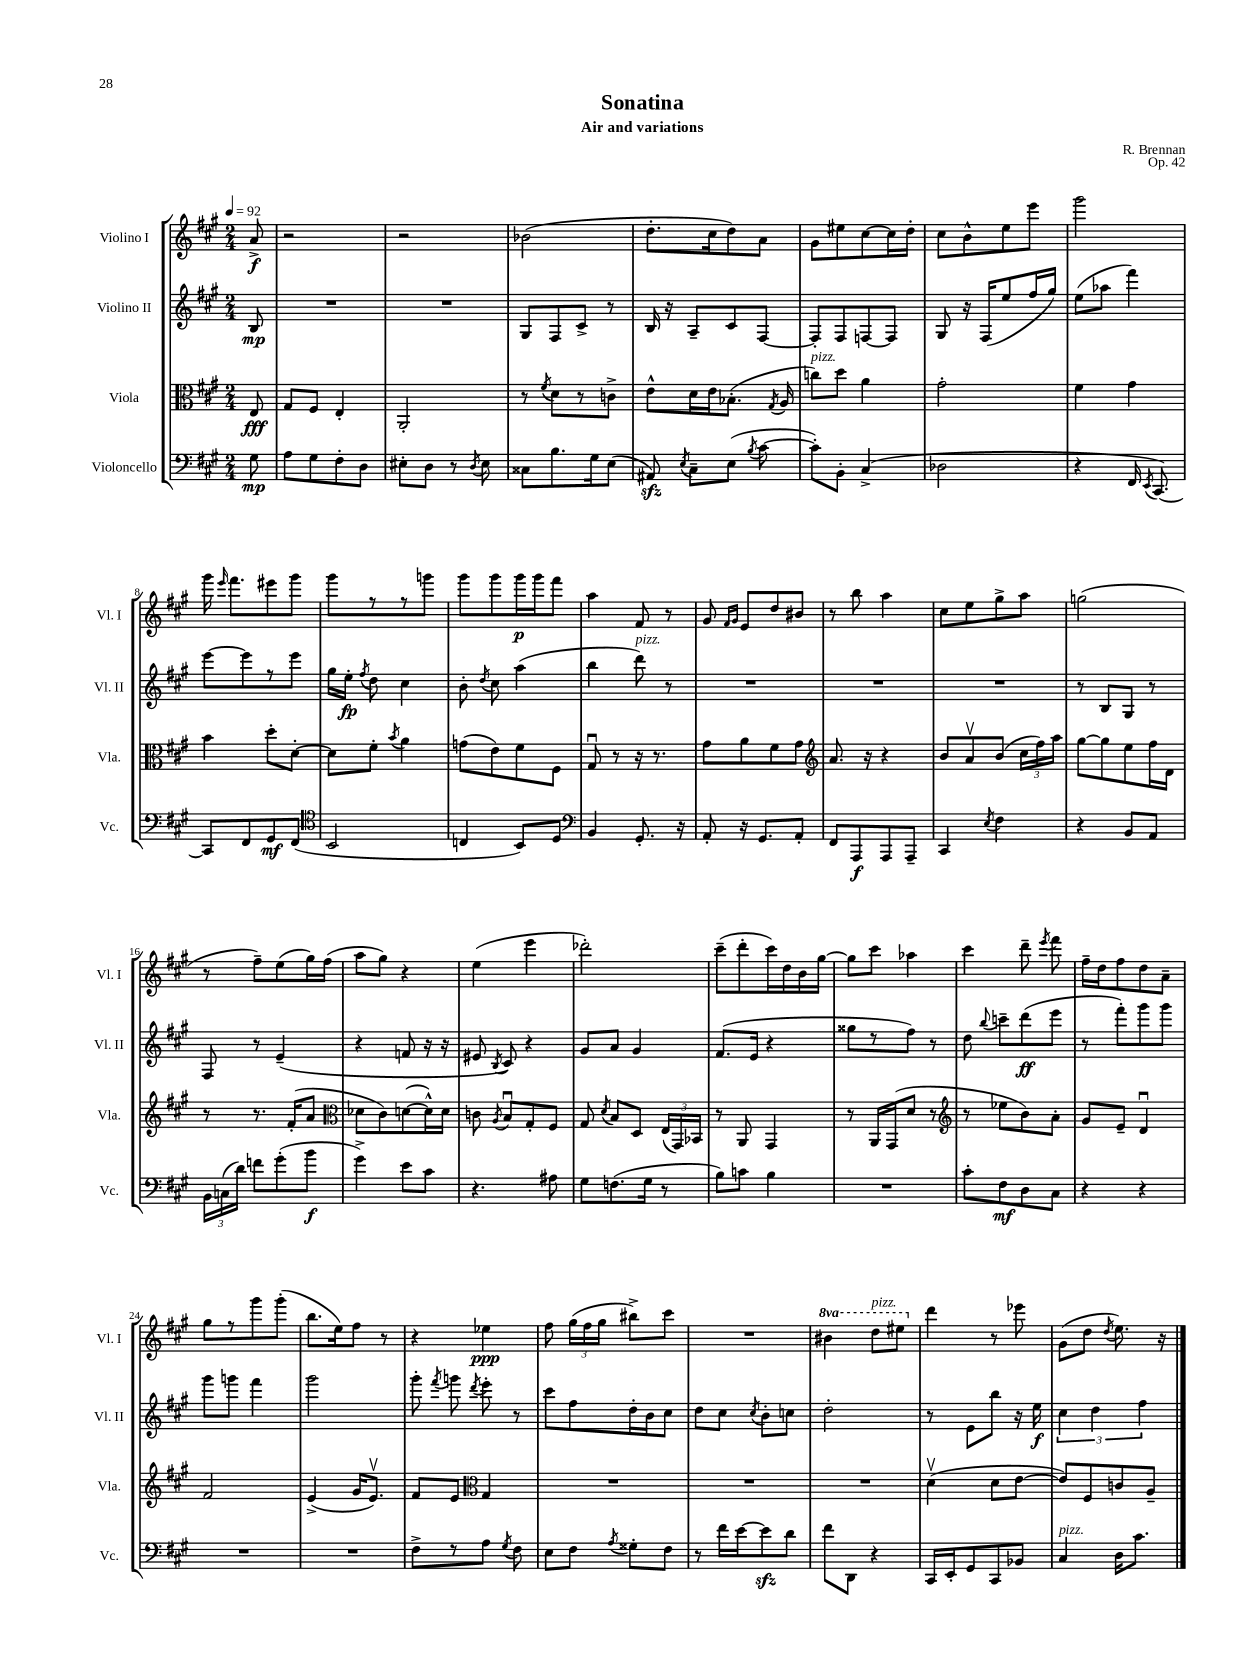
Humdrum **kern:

**kern	**kern	**kern	**kern
*staff4	*staff3	*staff2	*staff1
*clefF4	*clefC3	*clefG2	*clefG2
*k[f#c#g#]	*k[f#c#g#]	*k[f#c#g#]	*k[f#c#g#]
*M2/4	*M2/4	*M2/4	*M2/4
*MM92	*MM92	*MM92	*MM92
8G#	8E	8B	8a^
=	=	=	=
8A	8G#	2r	2r
8G#	8F#	.	.
8F#'	4E'	.	.
8D	.	.	.
=	=	=	=
8E#'	2AA'	2r	2r
8D	.	.	.
8r	.	.	.
8qD	.	.	.
8E#	.	.	.
=	=	=	=
8C##	8r	8G#	(2b-
.	8qf#	.	.
8.B	8d	8F#	.
.	8r	8c#^	.
16G#	.	.	.
(8E	8c^	8r	.
=	=	=	=
8AA#)	8e^^	16B	8.dd'
.	.	16r	.
8qE	.	.	.
8C#~	16d	8A~	.
.	16e	.	16cc#
(8E	(8.B-'	8c#	8dd)
8qB	.	.	.
[8c#	.	[8F#	8a
.	8qG#	.	.
.	16A	.	.
=	=	=	=
8c#'])	8cc)	8F#']	8g#
8BB'	8dd	8F#	8ee#
(4C#^	4a	[8F	[8cc#
.	.	8F]	16cc#]
.	.	.	16dd'
=	=	=	=
2D-	2g#'	8G#	8cc#
.	.	16r	8b^^
.	.	(16F#	.
.	.	8ee	8ee
.	.	16ff#	8eee
.	.	16gg#)	.
=	=	=	=
4r	4f#	(8ee	2ggg#
.	.	8aa-	.
16FF#	4g#	4fff#)	.
8qEE	.	.	.
[8.CC#)	.	.	.
=	=	=	=
8CC#]	4b	[8eee	16ggg#
.	.	.	16qqeee
.	.	.	8.fff#
8FF#	.	8eee]	.
8GG#	8dd'	8r	8eee#
(8FF#	[8d'	8eee	8ggg#
=	=	=	=
*clefC4	*	*	*
2BB	8d]	16gg#	8ggg#
.	.	16ee'	.
.	.	8qff#	.
.	8f#'	8dd	8r
.	8qb	.	.
.	4a	4cc#	8r
.	.	.	8ggg
=	=	=	=
4C	(8g	8b'	8ggg#
.	.	8qdd	.
.	8e)	8cc#	8ggg#
8BB)	8f#	(4aa	16ggg#
.	.	.	16ggg#
8D	8F#	.	8fff#
=	=	=	=
*clefF4	*	*	*
4BB	8G#u	4bb	4aa
.	8r	.	.
8.GG#'	16r	8ddd)	8f#
.	8.r	.	.
.	.	8r	8r
16r	.	.	.
=	=	=	=
8AA'	8g#	2r	8g#
.	.	.	16qqf#
.	.	.	16qqg#
16r	8a	.	8e
8.GG#	.	.	.
.	8f#	.	8dd
8AA'	8g#	.	8b#
=	=	=	=
*	*clefG2	*	*
8FF#	8.a	2r	8r
8AAA	.	.	8bb
.	16r	.	.
8AAA	4r	.	4aa
8AAA~	.	.	.
=	=	=	=
4CC#	8b	2r	8cc#
.	8av	.	8ee
8qE	.	.	.
4F#	(8b	.	8gg#^
.	24cc#	.	8aa
.	24ff#)	.	.
.	24aa	.	.
=	=	=	=
4r	[8gg#	8r	(2gg
.	8gg#]	8B	.
8BB	8ee	8G#	.
8AA	16ff#	8r	.
.	16d	.	.
=	=	=	=
24BB	8r	8F#	8r
(24C	.	.	.
24d)	.	.	.
8f	8.r	8r	8ff#~)
(8g#'	.	(4e~	(8ee
.	(16f#'	.	.
8b	8a	.	16gg#)
.	.	.	(16ff#
=	=	=	=
*	*clefC3	*	*
4g#^)	8d-	4r	8aa
.	8c#)	.	8gg#)
8e	([8d	8f	4r
8c#	16d^^])	16r	.
.	16d	16r	.
=	=	=	=
4.r	8c	8e#	(4ee
.	8qA	8qB	.
.	8Bu	8c#)	.
.	8G#'	4r	4eee
8A#	8F#	.	.
=	=	=	=
8G#	8G#	8g#	2ddd-')
.	8qd	.	.
(8.F	8B	8a	.
.	8D	4g#	.
16G#	.	.	.
8r	(24E	.	.
.	24GG#)	.	.
.	24BB-	.	.
=	=	=	=
8B)	8r	(8.f#	(8ccc#~
8c	8AA	.	8ddd'
.	.	16e	.
4B	4GG#	4r	16ccc#)
.	.	.	16dd
.	.	.	16b
.	.	.	[16gg#
=	=	=	=
2r	8r	8gg##	8gg#]
.	16AA	8r	8ccc#
.	(16GG#	.	.
.	8d	8ff#)	4aa-
.	8r	8r	.
=	=	=	=
*	*clefG2	*	*
8c#'	8r	8dd	4ccc#
.	.	8qqbb	.
8F#	8ee-	8ccc~	.
8D	8b)	(8ddd	8ddd~
.	.	.	8qeee
8C#	8a'	8eee	8fff#
=	=	=	=
4r	8g#	8r	16ff#~
.	.	.	16dd
.	8e~	8fff#')	8ff#
4r	4du	8ggg#	8dd
.	.	8ggg#	8a~
=	=	=	=
2r	2f#	8ggg#	8gg#
.	.	8ggg	8r
.	.	4fff#	8ggg#
.	.	.	(8ggg#'
=	=	=	=
2r	(4e^	2ggg#	8.bb
.	.	.	16ee)
.	16g#	.	8ff#
.	8.ev)	.	.
.	.	.	8r
=	=	=	=
8F#^	8f#	8ggg#'	4r
.	.	8qfff#	.
8r	8e	8ggg	.
*	*clefC3	*	*
.	.	8qddd	.
8A	4G#	8eee'	4ee-
8qG#	.	.	.
8F#	.	8r	.
=	=	=	=
8E	2r	8ccc#	8ff#
8F#	.	8ff#	(24gg#
.	.	.	24ff#
.	.	.	24gg#
8qA	.	.	.
8G##'	.	16dd'	8bb#^)
.	.	16b	.
8F#	.	8cc#	8ccc#
=	=	=	=
8r	2r	8dd	2r
16f#	.	8cc#	.
[16e	.	.	.
.	.	8qcc#	.
8e]	.	8b'	.
8d	.	8cc	.
=	=	=	=
8f#	2r	2dd'	4bb#
8DD	.	.	.
4r	.	.	8ddd
.	.	.	8eee#
=	=	=	=
16CC#	(4dv	8r	4ddd
16EE'	.	.	.
8GG#	.	8e	.
8CC#	8d	8bb	8r
8BB-	[8e	16r	8eee-
.	.	16ee	.
=	=	=	=
4C#	8e])	6cc#	(8g#
.	8F#	.	8dd
.	.	6dd	.
.	.	.	8qdd
16D	8c	.	8.ee)
8.c#	.	.	.
.	.	6ff#	.
.	8A~	.	.
.	.	.	16r
==	==	==	==
*-	*-	*-	*-
